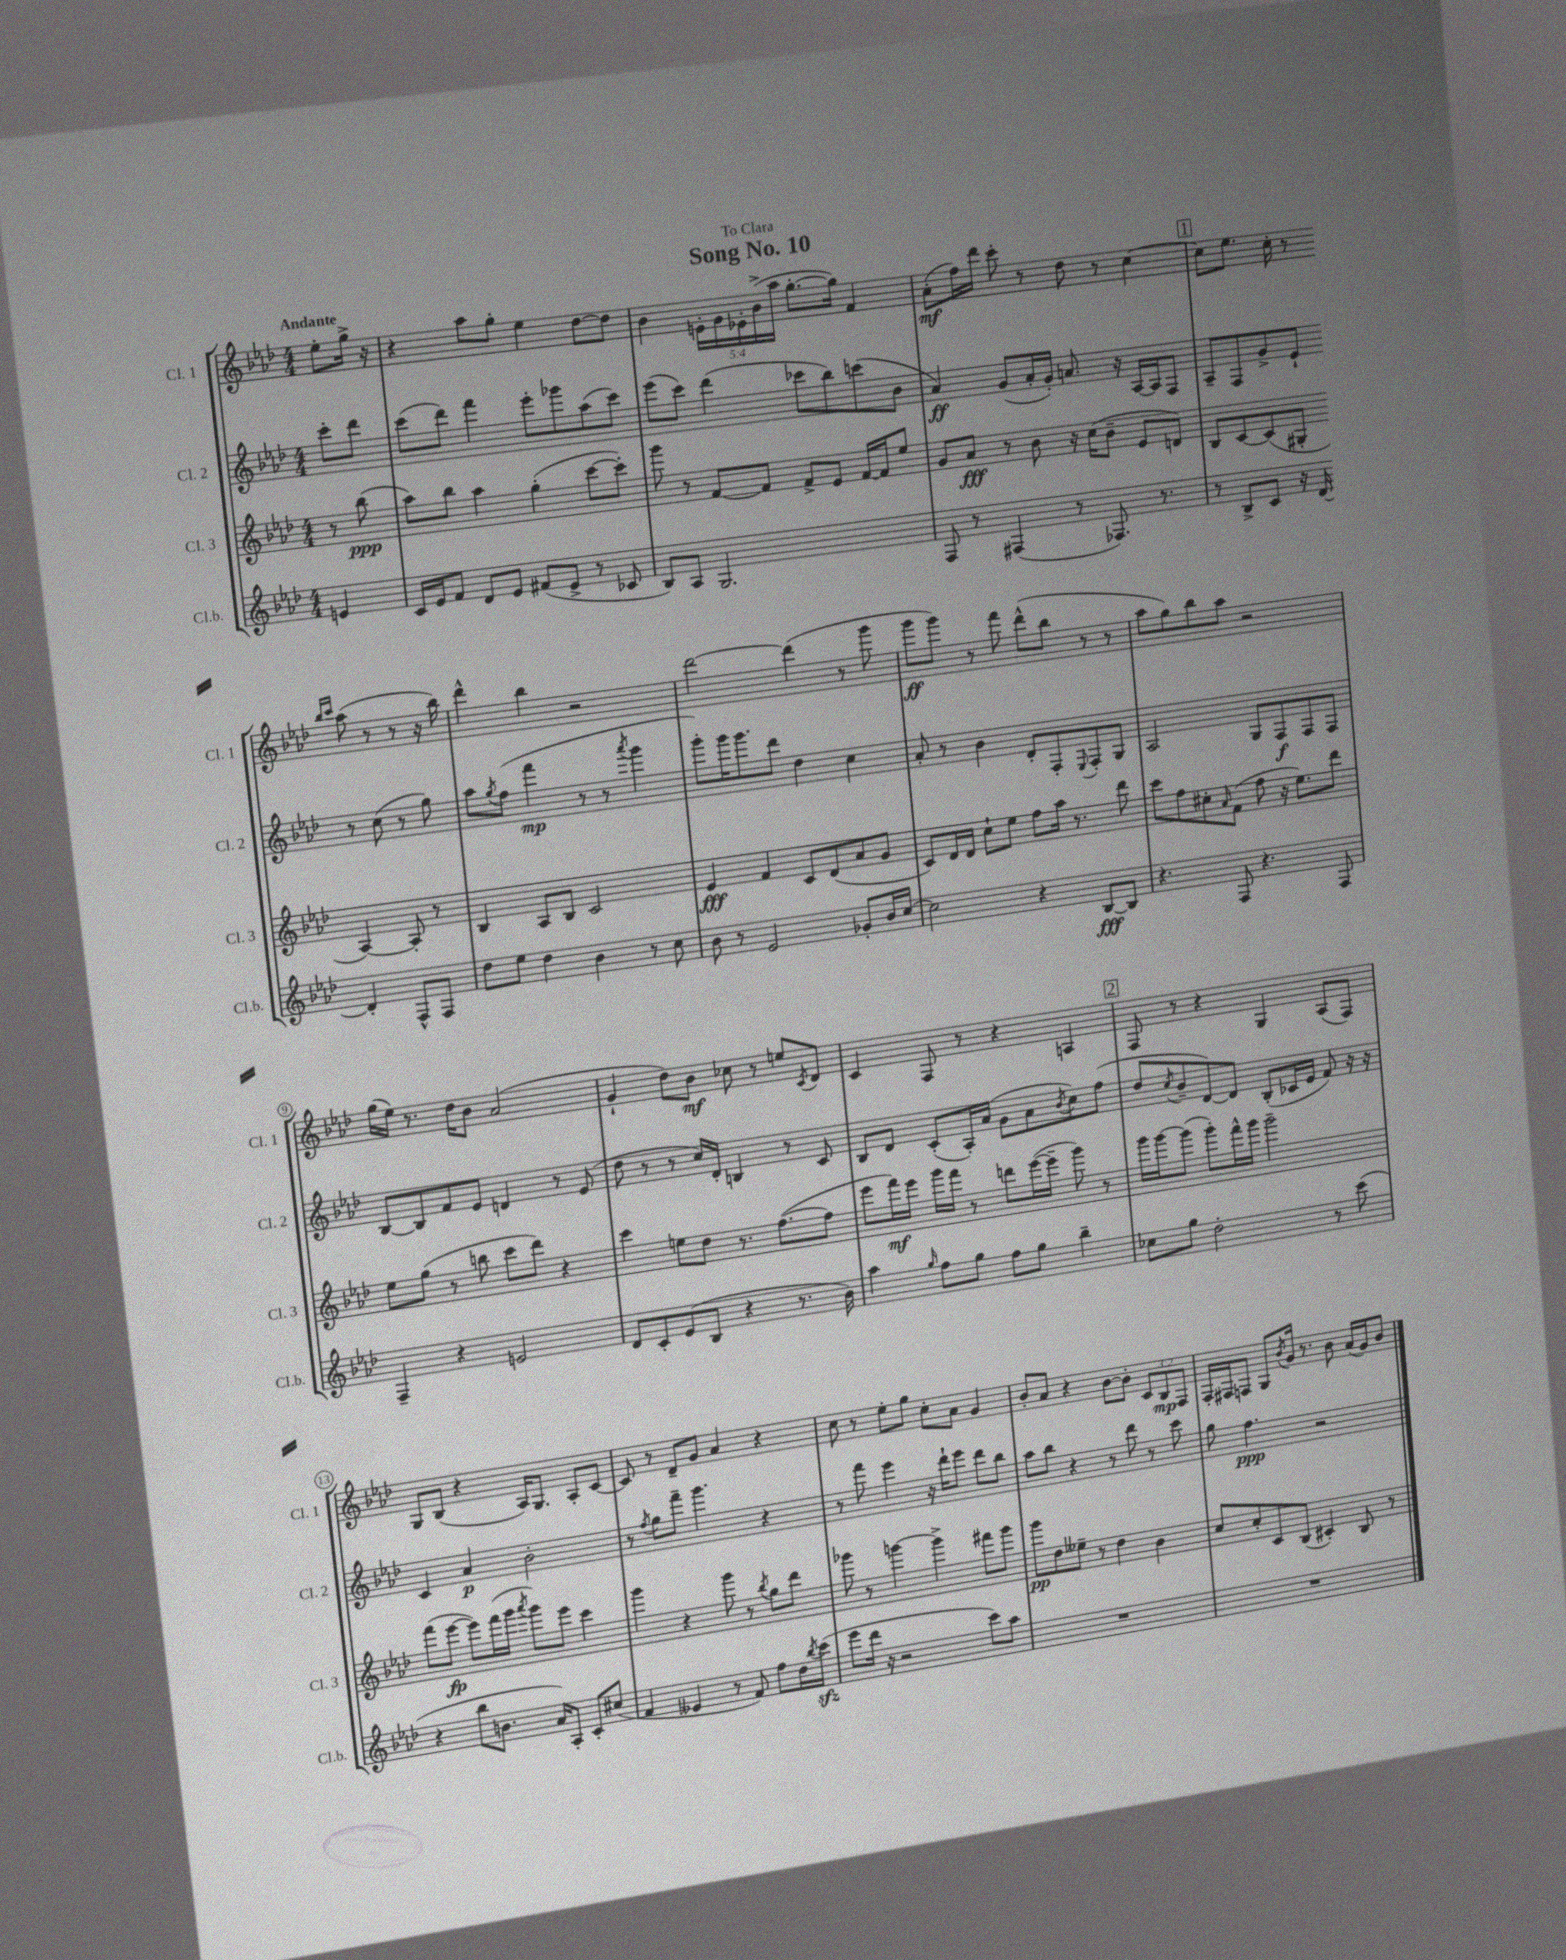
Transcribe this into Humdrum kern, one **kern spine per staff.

**kern	**dynam	**kern	**dynam	**kern	**dynam	**kern	**dynam
*part4	*part4	*part3	*part3	*part2	*part2	*part1	*part1
*staff4	*staff4	*staff3	*staff3	*staff2	*staff2	*staff1	*staff1
*I"Cl.b.	*	*I"Cl. 3	*	*I"Cl. 2	*	*I"Cl. 1	*
*I'Cl.b.	*	*I'Cl. 3	*	*I'Cl. 2	*	*I'Cl. 1	*
*clefG2	*	*clefG2	*	*clefG2	*	*clefG2	*
*k[b-e-a-d-]	*	*k[b-e-a-d-]	*	*k[b-e-a-d-]	*	*k[b-e-a-d-]	*
*M4/4	*	*M4/4	*	*M4/4	*	*M4/4	*
=	=	=	=	=	=	=	=
!	!	!	!	!	!	!LO:TX:a:B:t=Andante	!
4en/	.	8r	.	8ccc'\L	.	8ee-'\L	.
.	.	(8bb-\	ppp	8ddd-\J	.	16gg^\Jk	.
.	.	.	.	.	.	16r	.
=1	=1	=1	=1	=1	=1	=1	=1
16c/LL	.	8aa-\L)	.	(8ccc\L	.	4r	.
16e-/J	.	.	.	.	.	.	.
8f/J	.	8bb-\J	.	8ddd-\J)	.	.	.
8d-/L	.	4aa-\	.	4fff\	.	8aa-\L	.
8e-/J	.	.	.	.	.	8gg'\J	.
(8f#X/L	.	(4gg'\	.	8eee-'\L	.	4ee-\	.
8e-^/J	.	.	.	8ggg-X\	.	.	.
8r	.	[8ccc\L	.	(8aa-\	.	[8dd-\L	.
8c-X/	.	8ccc'\J])	.	8ccc\J)	.	8dd-\J]	.
=2	=2	=2	=2	=2	=2	=2	=2
8B-/L)	.	8ggg\	.	(8eee-\L	.	4b-\	.
8A-/J	.	8r	.	8ccc\J)	.	.	.
2.G/	.	[8f/L	.	(4ddd-\	.	20en'\LL	.
.	.	.	.	.	.	20g\	.
.	.	.	.	.	.	20e-X'\	.
.	.	8f/J]	.	.	.	.	.
.	.	.	.	.	.	(20b-^\	.
.	.	.	.	.	.	20aa-\JJ	.
.	.	8f^/L	.	8ccc-X\L	.	[8.gg'\L	.
.	.	8e-/J	.	8bb-\)	.	.	.
.	.	.	.	.	.	16gg\Jk])	.
.	.	[16f/LL	.	(8cccn\	.	4f/	.
.	.	16f/J]	.	.	.	.	.
.	.	8ee-/J	.	8b-\J	.	.	.
=3	=3	=3	=3	=3	=3	=3	=3
8F/	.	8g/L	.	4a-/)	ff	(8a-'\L	mf
8r	.	8a-/J	fff	.	.	16ff\L)	.
.	.	.	.	.	.	16ddd-\JJ	.
(4F#X/	.	8r	.	(8g/L	.	8ccc'\	.
.	.	8b-\	.	16a-'/L	.	8r	.
.	.	.	.	16g'/JJ)	.	.	.
8r	.	16r	.	8.an/	.	8dd-\	.
.	.	(16cc\KL	.	.	.	.	.
8.F-X/)	.	8b-~\J	.	.	.	8r	.
.	.	.	.	16r	.	.	.
.	.	8e-/L	.	[16A-/LL	.	[4cc\	.
8.r	.	.	.	16A-/J]	.	.	.
.	.	8dn/J)	.	8F/J	.	.	.
!!LO:REH:place=s1:t=1
=4	=4	=4	=4	=4	=4	=4	=4
8r	.	8B-/L	.	8A-~/L	.	8cc\L]	.
8B-^/L	.	[8c/	.	8F/	.	8.ee-\J	.
8c/J	.	(8c/]	.	8g^/	.	.	.
.	.	.	.	.	.	16cc'\	.
16r	.	8G#X'/J	.	8e-`/J	.	8r	.
[16d-/	.	.	.	.	.	.	.
.	.	.	.	.	.	16qqbb-/LL	.
.	.	.	.	.	.	16qqccc/JJ	.
4d-'/]	.	[4A-/)	.	8r	.	(8aa-\	.
.	.	.	.	(8cc\	.	8r	.
8F^^/L	.	8A-'/]	.	8r	.	8r	.
8F/J	.	8r	.	8gg\)	.	16r	.
.	.	.	.	.	.	16bb-\)	.
!!LO:LB:g=z
=5	=5	=5	=5	=5	=5	=5	=5
8dd-\L	.	4B-/	.	8aa-\L	.	4ddd-^^\	.
.	.	.	.	8qgg/	.	.	.
8ee-\J	.	.	.	(8ff\J	.	.	.
4dd-\	.	8A-/L	.	4fff\	mp	4bb-\	.
.	.	8B-/J	.	.	.	.	.
4b-\	.	2c/	.	8r	.	2r	.
.	.	.	.	8r	.	.	.
.	.	.	.	8qaaa-/	.	.	.
8r	.	.	.	4ggg\	.	.	.
8cc\	.	.	.	.	.	.	.
=6	=6	=6	=6	=6	=6	=6	=6
8b-\	.	4e-/	fff	8ggg'\L)	.	[2ddd-\	.
8r	.	.	.	16ggg\K	.	.	.
.	.	.	.	8.ggg\	.	.	.
2e-/	.	4f/	.	.	.	.	.
.	.	.	.	8ddd-\J	.	.	.
.	.	8c/L	.	4dd-\	.	(4ddd-\]	.
.	.	(8d-/	.	.	.	.	.
8g-X'/L	.	8a-/	.	4cc\	.	8r	.
16b-/L	.	8g/J	.	.	.	8ggg\	.
[16cc/JJ	.	.	.	.	.	.	.
=7	=7	=7	=7	=7	=7	=7	=7
2cc\]	.	8c/L)	.	8a-'/	.	8ggg\L	ff
.	.	16d-/L	.	8r	.	8ggg\J)	.
.	.	16d-/JJ	.	.	.	.	.
.	.	8cc`\L	.	4b-\	.	8r	.
.	.	8ee-\J	.	.	.	8fff\	.
4r	.	8ff\L	.	8d-'/L	.	(8ddd-^^\L	.
.	.	16aa-\Jk	.	8F'/	.	8bb-\J	.
.	.	8.r	.	.	.	.	.
.	.	.	.	8qqE-/	.	.	.
[8B-/L	fff	.	.	8F'/	.	8r	.
8B-/J]	.	8ddd-\	.	8G/J	.	8r	.
=8	=8	=8	=8	=8	=8	=8	=8
4.r	.	8ccc\L	.	2A-/	.	8aa-\L	.
.	.	8ff\	.	.	.	8gg\)	.
.	.	8cc#X'\	.	.	.	8bb-\	.
.	.	16qqa-/	.	.	.	.	.
8F/	.	(8f\J	.	.	.	8aa-\J	.
4.r	.	8ff\	.	8G/L	.	2r	.
.	.	16r	.	8F/	f	.	.
.	.	8.ee-\L)	.	.	.	.	.
.	.	.	.	8F/	.	.	.
8F/	.	8ddd-\J	.	8F/J	.	.	.
!!LO:LB:g=z
=9	=9	=9	=9	=9	=9	=9	=9
4F~/	.	8ee-\L	.	[8B-/L	.	(16gg\LL	.
.	.	.	.	.	.	16ee-\JJ)	.
.	.	(8gg\J	.	8B-/]	.	8.r	.
4r	.	8r	.	8f/	.	.	.
.	.	.	.	.	.	16dd-\KL	.
.	.	8bbn\	.	8e-/J	.	8b-\J	.
2en/	.	8ccc\L	.	4dn/	.	(2a-/	.
.	.	8ddd-\J)	.	.	.	.	.
.	.	4r	.	8r	.	.	.
.	.	.	.	(8e-/	.	.	.
=10	=10	=10	=10	=10	=10	=10	=10
8d-/L	.	4ccc\	.	8dd-\	.	4g`/	.
8c'/	.	.	.	8r	.	.	.
(8e-/	.	8een\L	.	8r	.	8dd-\L)	.
8B-/J	.	8dd-\J	.	16cc/LL)	.	8b-\J	mf
.	.	.	.	16d-'/JJ	.	.	.
4r	.	8.r	.	4Bn/	.	8cc-X\	.
.	.	.	.	.	.	8r	.
.	.	([8.ff\L	.	.	.	.	.
8.r	.	.	.	8r	.	8een/L	.
.	.	.	.	.	.	8qc/	.
.	.	8ff\J]	.	8c/	.	8d-/J	.
16b-\)	.	.	.	.	.	.	.
=11	=11	=11	=11	=11	=11	=11	=11
4aa-\	.	8eee-\L	.	8B-/L	.	4c/	.
.	.	16fff\L)	mf	8d-/J	.	.	.
.	.	16eee-\JJ	.	.	.	.	.
16qqgg/	.	.	.	.	.	.	.
8ff\L	.	16ggg\LL	.	(8c'/L	.	8F/	.
.	.	16fff\JJ	.	.	.	.	.
8gg\J	.	8r	.	16A-'/L)	.	8r	.
.	.	.	.	(16a-/JJ	.	.	.
8ff\L	.	8dddn\L	.	8g\L	.	4r	.
8gg\J	.	([16eee-\L	.	8a-\	.	.	.
.	.	16eee-~\JJ]	.	.	.	.	.
.	.	.	.	8qb-/	.	.	.
4bb-~\	.	8ggg\)	.	8cc\)	.	4An/	.
.	.	8r	.	(8ff\J	.	.	.
!!LO:REH:place=s1:t=2
=12	=12	=12	=12	=12	=12	=12	=12
8cc-X\L	.	16ggg\LL	.	8dd-/L	.	8F/	.
.	.	[16ggg\J	.	.	.	.	.
.	.	.	.	8qcc/	.	.	.
8gg\J	.	(8ggg\J]	.	8b-~/	.	8r	.
2dd-'\	.	8ggg'\L)	.	[8d-/)	.	4r	.
.	.	16fff^^\L	.	8d-/J]	.	.	.
.	.	16ggg\JJ	.	.	.	.	.
.	.	2ggg~\	.	(8B-'/L	.	4G/	.
.	.	.	.	16c-X/L	.	.	.
.	.	.	.	16e-/JJ	.	.	.
8r	.	.	.	8f/)	.	(8A-/L	.
(8ccc\	.	.	.	16r	.	8F/J)	.
.	.	.	.	16r	.	.	.
!!LO:LB:g=z
=13	=13	=13	=13	=13	=13	=13	=13
4r	.	(8fff\L	.	4c/	.	8G/L	.
.	.	[8eee-\J	fp	.	.	(8B-/J	.
8bb-\L	.	8eee-\L])	.	4a-/	p	4r	.
8.bn\J	.	(16fff\L	.	.	.	.	.
.	.	16ggg\JJ	.	.	.	.	.
.	.	8qaaa-/	.	.	.	.	.
.	.	8ggg\L)	.	2b-'\	.	16A-/KL)	.
16a-/KL)	.	.	.	.	.	8.G/J	.
8A-'/J	.	8eee-\J	.	.	.	.	.
8c'/L	.	4ccc\	.	.	.	8A-'/L	.
(8cc#X/J	.	.	.	.	.	[8c/J	.
=14	=14	=14	=14	=14	=14	=14	=14
4f/	.	4ggg\	.	8r	.	8c/]	.
.	.	.	.	8qff/	.	.	.
.	.	.	.	8gg\L	.	8r	.
4e--X/	.	4r	.	8fff~\J	.	8d-~/L	.
.	.	.	.	4.ggg\	.	8g/J	.
8r	.	8ggg\	.	.	.	4a-/	.
8f/)	.	8r	.	.	.	.	.
.	.	8qbb-/	.	.	.	.	.
8ff\L	.	8gg\L	.	4r	.	4r	.
16dd-\L	.	8ddd-\J	.	.	.	.	.
8qbb-/	.	.	.	.	.	.	.
(16ccczz\JJ	.	.	.	.	.	.	.
=15	=15	=15	=15	=15	=15	=15	=15
8eee-\L	.	8ggg-X\	.	8r	.	8cc\	.
16ddd-\Jk	.	8r	.	8fff\	.	8r	.
16r	.	.	.	.	.	.	.
2r	.	[4gggn\	.	4eee-\	.	8ee-'\L	.
.	.	.	.	.	.	8gg\J	.
.	.	4ggg^\]	.	16r	.	8cc'\L	.
.	.	.	.	16ddd-`\KL	.	.	.
.	.	.	.	8eee-\J	.	8a-\J	.
8ccc\L)	.	8fff#X\L	.	8ddd-\L	.	4g/	.
8aa-\J	.	8ggg\J	.	8bb-\J	.	.	.
=16	=16	=16	=16	=16	=16	=16	=16
1r	.	8ggg\L	pp	8aa-\L	.	8b-'/L	.
.	.	8dd-\	.	8bb-\J	.	8a-/J	.
.	.	8ee--X~\J	.	4r	.	4r	.
.	.	8r	.	.	.	.	.
.	.	4dd-\	.	8r	.	[8b-\L	.
.	.	.	.	8ddd-\	.	8b-'\J]	.
.	.	4b-\	.	8r	.	12c/L	.
.	.	.	.	.	.	12B-/	mp
.	.	.	.	8ccc\	.	.	.
.	.	.	.	.	.	12F/J	.
=17	=17	=17	=17	=17	=17	=17	=17
1r	.	8cc/L	.	8gg\	.	16F'/LL	.
.	.	.	.	.	.	16F#X/J	.
.	.	8cc'/	.	4.ff\	ppp	8Fn/J	.
.	.	8c/	.	.	.	8G/L	.
.	.	.	.	.	.	8qb-/	.
.	.	(8B-/J	.	.	.	16g/Jk	.
.	.	.	.	.	.	8.r	.
.	.	4c#X'/)	.	2r	.	.	.
.	.	.	.	.	.	8b-\	.
.	.	8B-/	.	.	.	(16a-/LL	.
.	.	.	.	.	.	16g/J)	.
.	.	8r	.	.	.	8b-/J	.
==	==	==	==	==	==	==	==
*-	*-	*-	*-	*-	*-	*-	*-
